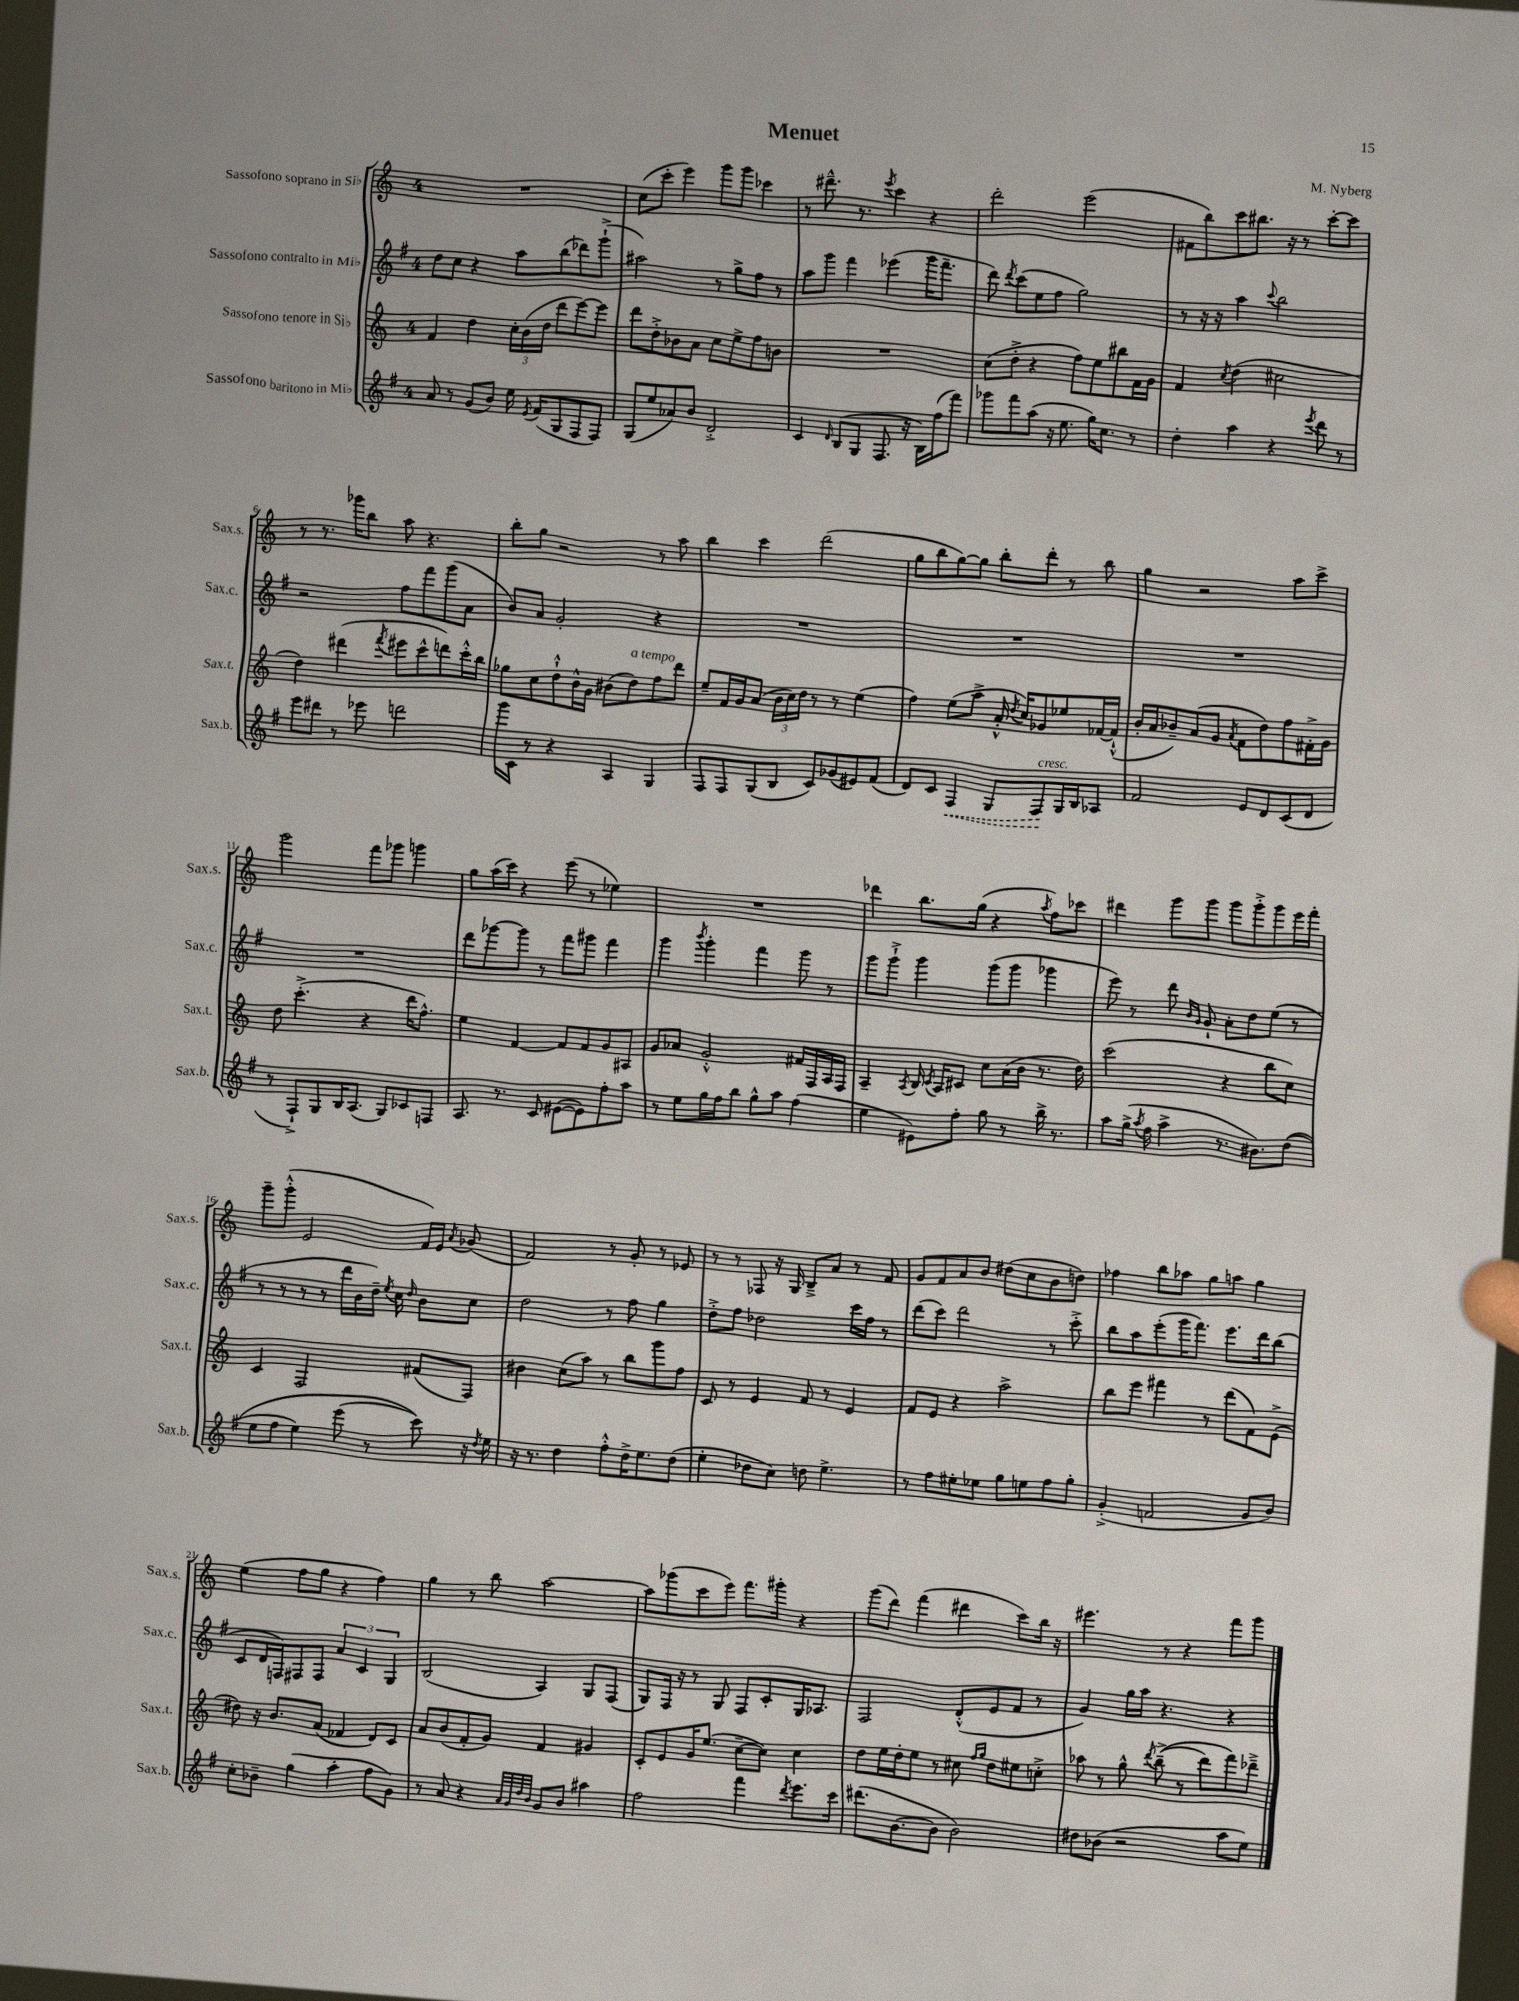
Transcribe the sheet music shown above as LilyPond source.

\header { title = "Menuet" composer = "M. Nyberg" }
<<
\new StaffGroup <<
\new Staff = "s0" \with { instrumentName = "Sassofono soprano in Sib" shortInstrumentName = "Sax.s." } {
    \clef treble \key c \major \once \override Staff.TimeSignature.style = #'single-digit \time 4/4
    \autoBeamOff R1 |
    c''8[( c'''8]-. e'''4) g'''8[ g'''8] ces'''4 |
    r8 dis'''8.---^ r8. \acciaccatura { e'''8 } c'''4 r4 |
    d'''2-. e'''2( |
    fis'8[ b''8) c'''8 bis''8.] r16 r8 c'''8[~-. c'''8] |
    r8 r8. ges'''16[ b''8] a''8 r4. |
    b''8[-. g''8] r2 r8 a''8 |
    b''4 c'''4 d'''2( |
    g''8[ b''8 g''8~) g''8] b''8[-. d'''8]-. r8 b''8 |
    g''4 r2 a''8[ c'''8]-> |
    g'''2 f'''8[ ges'''8] g'''4 |
    g''8[ a''16( c'''16]) r4 e'''8( r8 ees''4) |
    R1 |
    des'''4 b''8.[ g''16]( r4 \acciaccatura { a''8 } f''8[) ces'''8] |
    dis'''4 g'''8[ g'''8] g'''8[ g'''8-.-> g'''8 e'''16 f'''16]-. |
    g'''8[-- g'''8]-.-^( e'2 f'16[) e'16] \acciaccatura { a'8 } ges'8( |
    f'2) r8 g'8-. r8 ees'8 |
    r8 r8 fes8 r16 g16 b8[---> a'8] r8 f'8 |
    g'8[ f'8 a'8 b'8] dis''8[( c''8 b'8 d''8]) |
    fes''4 b''8[ aes''8] g''8[ a''8] g''4 |
    e''4( f''8[ g''8] r4 f''4) |
    g''4 r8 b''8 a''2~ |
    a''8[ ges'''8( c'''8 e'''8]) f'''8.[ gis'''16]-. r4 |
    g'''8[( d'''8]) f'''4( dis'''4 c'''8[) b''16] r16 |
    eis'''4. r8 r4 f'''8[ g'''8] \bar "|." |
}
\new Staff = "s1" \with { instrumentName = "Sassofono contralto in Mib" shortInstrumentName = "Sax.c." } {
    \clef treble \key g \major \once \override Staff.TimeSignature.style = #'single-digit \time 4/4
    \autoBeamOff d''8[ c''8] r4 a''8[ b''8( des'''8) g'''8]-!->( |
    ais''2) r8 g''8[-> fis''8] r8 |
    a''8[ g'''8] fis'''4 ees'''4( g'''16[ fis'''8.]-- |
    d'''8) \acciaccatura { d'''8 } c'''8[( e''8 fis''8] g''2) |
    r8 r16 r16 a''4 \appoggiatura { c'''8 } b''2 |
    r2 fis''8[ fis'''8 g'''8( a'8] |
    b'8[) a'8] g'2-. r4 |
    R1 |
    R1 |
    R1 |
    R1 |
    d'''8[ ges'''8~ ges'''8] r8 fis'''8[ gis'''8] fis'''4 |
    g'''4 \acciaccatura { b'''8 } g'''4-. fis'''4 g'''8 r8 |
    g'''8[ g'''8]-!-> g'''4 g'''8[( g'''8] ges'''4 |
    e'''8) r8 d'''8 \grace { b'16[ g'16] } g'8-! a'8[-. d''8 e''8]( r8 |
    r8 r8 r8 r8 d'''16[ b'16 d''16]--) \acciaccatura { e''8 } c''16 \grace { d''16 } b'8[ c''8] |
    d''2 r8 fis''8 g''4 |
    d''8[-.-> fis''8] des''2 c'''16[ fis''16] r8 |
    d'''8[( c'''8]) d'''2 r8 c'''8-.-> |
    b''8[ a''8 e'''8-.( g'''16 fis'''8.]) e'''8.[ d'''16 b''8]( |
    c'8[ d'16 f16) fis8 fis8] \tuplet 3/2 { a'4 c'4 g4 } |
    b2( a4) g8[ fis8]( |
    g8[) fis16] r16 r8 g8 fis8[ c'8-. g16 aes8.] |
    fis2 d'8[-.-^( e'8 fis'8] r8 |
    g'4) g''16[ a''16] r4. r4 \bar "|." |
}
\new Staff = "s2" \with { instrumentName = "Sassofono tenore in Sib" shortInstrumentName = "Sax.t." } {
    \clef treble \key c \major \once \override Staff.TimeSignature.style = #'single-digit \time 4/4
    \autoBeamOff f'4 d''4 \tuplet 3/2 { c''16[-. b'16( d''16] } d'''8[ e'''8~) e'''8] |
    d'''8[ d''8-.-> bes'8 a'8] c''8[ e''8-> f''8 b'8] |
    R1 |
    c''8[( d''8]-.-> r4 f''8[) e''8 bis''8 f'16 g'16] |
    f'4 \acciaccatura { c''8 } d''4( cis''2 |
    d''4) dis'''4( \acciaccatura { f'''8 } eis'''8[ c'''8-^ d'''8) c'''16-.-^ b''16] |
    ges''8[ c''8 d''8-!-^ b'16-^ g'16] bis'8[( d''8^\markup { \italic "a tempo" }) f''8 d'''8] |
    e''8[-- f'16 g'16 a'8]( \tuplet 3/2 { b'16[ c''16) d''16] } r8 r8 e''4( |
    f''4) e''8[( a''8]-> a'16-.-^ \acciaccatura { d''8 } c''16[) ges'8 ees''8 fes'16~ fes'16]-!-^( |
    b'16[-. a'16 bes'8--) a'8( g'8] \acciaccatura { a'8 } f'8[ d''8) f''8 fis'16-.-> g'16] |
    d''8 c'''4.-.->( r4 d'''16[ f''8.]-^) |
    e''4 f'4~ f'8[ f'8 g'8 ais8] |
    g'8[ aes'8] g'2-.-^ fis'16[ f16 a16 f16] |
    a4-- \acciaccatura { a8 } b16 \acciaccatura { c'8 } a16[ cis'8] c''8[ a'16( b'16] r8. d''16) |
    c'''2( r4 b''8[ c''8]) |
    c'4 f2 fis'8[( f8]) |
    bis'4 c''8[( a''8]) r8 b''8[ g'''8 f''8] |
    c'8 r8 e'4 f'8 r8 e'4 |
    f'8[ e'8] r4 a''2-> |
    b''8[ e'''8] fis'''4 r8 d'''8[( f'8) e'8]->( |
    dis''8) r16 b'8.[ a'8]( fes'4 d'8[) c'8] |
    a'8[ b'8( f'8-. g'8]) f'4 gis'4 |
    c'8[-. e'8 g'16 e''8.]( c''8[~-- c''8]) c''4 |
    d''8[ e''16 d''16-. e''8] r8 cis''8 \grace { f''16[ g''16] } d''8[ eis''8 c''8]-.-> |
    aes''8 r8 g''8-^ \acciaccatura { d'''8 } b''8--->(\( r8 d'''8[) f'''8\) des'''8]---> \bar "|." |
}
\new Staff = "s3" \with { instrumentName = "Sassofono baritono in Mib" shortInstrumentName = "Sax.b." } {
    \clef treble \key g \major \once \override Staff.TimeSignature.style = #'single-digit \time 4/4
    \autoBeamOff a'8 r8 g'8[( b'8]) e''16 \acciaccatura { e'8 } fis'16[( g8 fis8 fis8]) |
    g8[( e''8 aes'8) b'8] d'2-.-> |
    c'4 \grace { d'16 } b8[( g8] fis8. r16 b16[) fis''16( fis'''8]) |
    ges'''8[ fis'''8 a''8]( r16 e''8. g''16[) c''8.] r8 |
    d''4-. a''4 r4 \acciaccatura { e'''8 } d'''8 r8 |
    e'''8[ dis'''8] r8 ees'''8 d'''2 |
    g'''16[ c'16] r8 r4 a4 g4 |
    fis8[ fis8 g8( b8] c'8[) ges'8( eis'8) fis'8]( |
    d'8[) c'8] \once \override Hairpin.style = #'dashed-line fis4\< g8[ fis8\!^\markup { \italic "cresc." } g16 b16 aes8] |
    fis'2 e'8[ d'8 c'8( d'8] |
    r8 fis8[-!->) g8 b16 a8.]( g8[) ces'8 f8] |
    a8. r8. c'8 eis'8[~( eis'8) fis''8-. a''8] |
    r8 e''8[ g''16 fis''16 b''8] g''8[-^ a''8] fis''4( |
    e''4 eis'8[) fis''8]-. g''8 r8 b''16-> r8. |
    a''8[ g''16]->( \acciaccatura { a''8 } fis''16 a''4-> r8. bis'8.[) d''8](\( |
    e''8[ fis''8] e''4) e'''8( r8 c'''8)\) r16 \acciaccatura { d''8 } e''16 |
    r16 r8. d''4 fis''8[-.-^ d''16-> e''8. d''8]( |
    e''4-. des''8[ c''8]) d''8 e''4.-> |
    r8 fis''8[ eis''8-. ees''8] g''8[ e''8 fis''8 g''8]-. |
    g'4-.->( f'2 g'8[ b'8]) |
    c''8[-. bes'8]-- g''4( a''4-. fis''8[ g'8]) |
    r8 a'8 r4 \grace { a'32[ g'32 d''32 b'32] } g'8[ b'8] ais''4 |
    fis''2 fis'''4 \acciaccatura { d'''8 } e'''8.[ c'''16] |
    dis'''8.[( b'8.~ b'8] b'2) |
    dis''8[ bes'8]( r2 a''8[ e''8]) \bar "|." |
}
>>
>>
